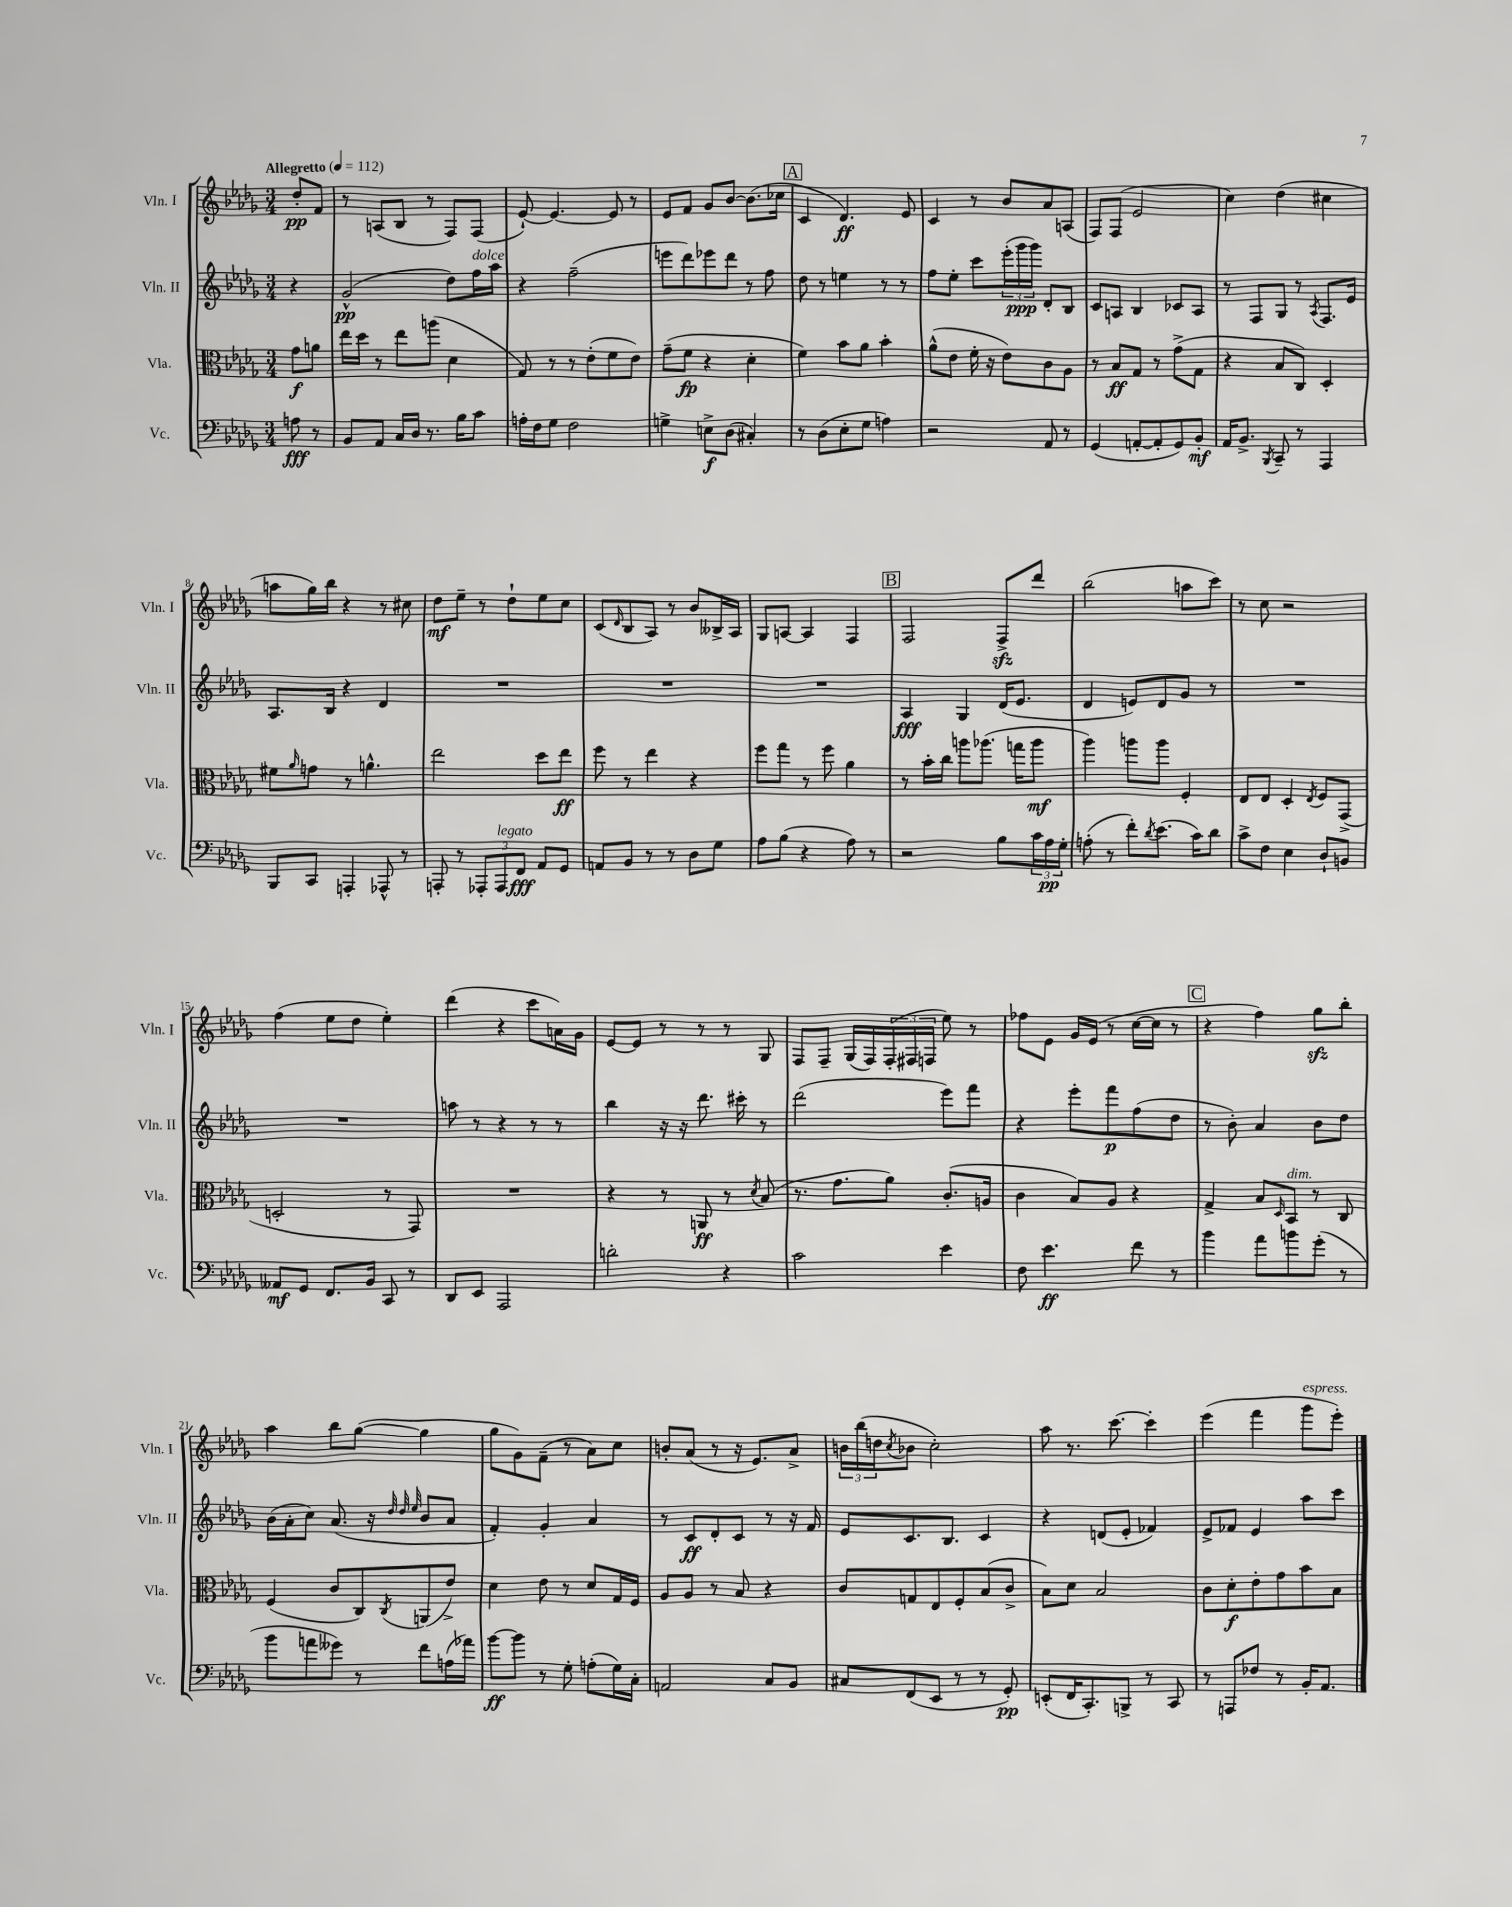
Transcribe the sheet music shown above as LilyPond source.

<<
\new StaffGroup <<
\new Staff = "s0" \with { instrumentName = "Vln. I" shortInstrumentName = "Vln. I" } {
    \clef treble \key des \major \numericTimeSignature \time 3/4 \partial 4 \tempo "Allegretto" 4 = 112
    des''8-.\pp f'8 |
    r8 a8( bes8 r8 f8) f8( |
    ees'8~-!) ees'4.~ ees'8 r8 |
    ees'8 f'8 ges'8 bes'8~ bes'8.( ces''16 |
    \mark \markup { \box "A" } c'4 des'4.\ff) ees'8 |
    c'4 r8 bes'8 aes'8 a8( |
    f8) f8( ees'2 |
    c''4) des''4( cis''4 |
    a''8 ges''16) bes''16 r4 r8 cis''8 |
    des''8\mf ees''8-- r8 des''8-! ees''8 c''8 |
    c'8( \grace { des'16 } bes8 aes8) r8 bes'8 beses16-> aes16 |
    ges8 a8~ a4 f4 |
    \mark \markup { \box "B" } f2 f8->\sfz des'''8 |
    bes''2( a''8 c'''8) |
    r8 c''8 r2 |
    f''4( ees''8 des''8 ees''4-.) |
    des'''4( r4 c'''8 a'16) ges'16 |
    ees'8~ ees'8 r8 r8 r8 ges8 |
    f8 f8-- ges16( f16) \tuplet 3/2 { f16-.( fis16 f16 } ees''8) r8 |
    fes''8 ees'8 ges'16 ees'16( r8 c''16~ c''16 r8 |
    \mark \markup { \box "C" } r4 f''4) ges''8\sfz bes''8-. |
    aes''4 bes''8 ges''8~( ges''4 |
    ges''8 ges'8) f'8--( r8 aes'8) c''8 |
    b'8-. aes'8( r8 r16 ees'8.) aes'8-> |
    \tuplet 3/2 { b'16 bes''16( d''16 } \acciaccatura { c''8 } bes'8 c''2-.) |
    aes''8 r8. c'''8.~ c'''4-. |
    ees'''4( f'''4 ges'''8^\markup { \italic "espress." } ees'''8-.) \bar "|." |
}
\new Staff = "s1" \with { instrumentName = "Vln. II" shortInstrumentName = "Vln. II" } {
    \clef treble \key des \major \numericTimeSignature \time 3/4 \partial 4
    r4 |
    ges'2-^\pp( des''8) f''16^\markup { \italic "dolce" } aes''16 |
    r4 f''2--( |
    e'''8 des'''8) ees'''8 des'''8 r8 f''8 |
    \mark \markup { \box "A" } des''8 r8 e''4 r8 r8 |
    f''8 ees''8-. c'''8 \tuplet 3/2 { ees'''16-.( ges'''16\ppp ges'''16) } des'8-. bes8 |
    c'8 a8 bes4 ces'8 a8 |
    r8 f8 ges8 r8 \acciaccatura { aes8 } f8. ees'16 |
    aes8. bes16 r4 des'4 |
    R2. |
    R2. |
    R2. |
    \mark \markup { \box "B" } aes4\fff ges4 des'16( ees'8. |
    des'4 e'8) des'8 ges'8 r8 |
    R2. |
    R2. |
    a''8 r8 r4 r8 r8 |
    bes''4 r16 r16 des'''8. cis'''16-. r8 |
    des'''2( ees'''8) f'''8 |
    r4 ees'''8-. f'''8\p f''8( des''8 |
    \mark \markup { \box "C" } r8 bes'8-.) aes'4 bes'8 des''8 |
    bes'16( aes'16-. c''8) aes'8.( r16 \grace { des''32 des''32 ees''32 } bes'8 aes'8 |
    f'4-.) ges'4-. aes'4 |
    r8 c'8\ff des'8-. c'8 r8 r16 f'16 |
    ees'8 c'8. bes8. c'4 |
    r4 d'8( ees'8-. fes'4) |
    ees'8-> fes'8 ees'4 aes''8 c'''8 \bar "|." |
}
\new Staff = "s2" \with { instrumentName = "Vla." shortInstrumentName = "Vla." } {
    \clef alto \key des \major \numericTimeSignature \time 3/4 \partial 4
    ges'8\f a'8 |
    ees''16 des''16 r8 ees''8 a''8( des'4 |
    ges8) r8 r8 ees'8-.( f'8 ees'8) |
    ges'8--( f'8\fp r4 des'4-. |
    \mark \markup { \box "A" } f'4) bes'8 aes'8 bes'4-. |
    aes'8-^( ees'8 f'16-. r16 ees'8) c'8 aes8 |
    r8 bes8\ff ges8 r8 ges'8->( ges8 |
    r4 bes8 c8) des4-. |
    fis'8 \grace { aes'16 } g'8 r8 a'4.-^ |
    ees''2 des''8 ees''8\ff |
    f''8 r8 ees''4 r4 |
    f''8 ges''8 r8 f''8 aes'4 |
    \mark \markup { \box "B" } r8 bes'16-. c''16 a''8 aes''8.( g''16 aes''8\mf |
    aes''4) a''8 a''8 f4-. |
    ees8 ees8 des4-. \acciaccatura { ees8 } f8 ges,8->( |
    d2-. r8 ges,8) |
    R2. |
    r4 r8 a,8\ff r8 \acciaccatura { des'8 } bes8( |
    r8. ges'8. aes'8) c'8.-.( a16 |
    c'4 bes8) aes8 r4 |
    \mark \markup { \box "C" } ges4-> bes8 \grace { des16 } bes,8^\markup { \italic "dim." } r8 c8 |
    f4( c'8 c8) \acciaccatura { c8 } a,8( ees'8->) |
    des'4 ees'8 r8 des'8 ges16 f16 |
    aes8 aes8 r8 bes8 r4 |
    c'8 g8 ees8 f8-. bes8( c'8-> |
    bes8) des'8 bes2 |
    c'8 des'8-.\f ees'8-. ges'8 bes'8 bes8 \bar "|." |
}
\new Staff = "s3" \with { instrumentName = "Vc." shortInstrumentName = "Vc." } {
    \clef bass \key des \major \numericTimeSignature \time 3/4 \partial 4
    a8\fff r8 |
    bes,8 aes,8 c16 des16 r8. bes16 c'8 |
    a16-. f16 ges8 f2 |
    g4-> e8->\f des8( cis4-.) |
    \mark \markup { \box "A" } r8 des8( ees8-. ges8 a4) |
    r2 aes,8 r8 |
    ges,4( a,8~-. a,8-. ges,8) bes,8-.\mf |
    aes,16 bes,8.-> \acciaccatura { bes,,8 } c,8-- r8 aes,,4 |
    bes,,8 c,8 a,,4-. aes,,8-^ r8 |
    a,,8-. r8 \tuplet 3/2 { aes,,8-. aes,,8^\markup { \italic "legato" } f,8\fff } aes,8 ges,8 |
    a,8 bes,8 r8 r8 des8 ges8 |
    aes8 bes8( r4 aes8) r8 |
    \mark \markup { \box "B" } r2 bes8 \tuplet 3/2 { c'16 aes16\pp ges16-. } |
    a8-.( r8 f'8-.) \acciaccatura { des'8 } ees'8.( c'16) des'8 |
    c'8-> f8 ees4 des8-! b,8 |
    aeses,8\mf ges,8 f,8. bes,16 c,8 r8 |
    des,8 ees,8 aes,,2 |
    d'2-. r4 |
    c'2 ees'4 |
    f8 ees'4.\ff f'8 r8 |
    \mark \markup { \box "C" } bes'4 aes'8 b'8 ges'8-.( r8 |
    bes'8 a'8 geses'8) r8 f'8 a16( aes'16) |
    bes'8~\ff bes'8 r8 ges8-. a8-.( ges16) c16-. |
    a,2 c8 bes,8 |
    cis8 f,8( ees,8 r8 r8 ges,8-.\pp) |
    e,8-.( f,16 c,8.-.) b,,8-> r8 c,8 |
    r8 a,,8 fes8 r8 bes,16-. aes,8. \bar "|." |
}
>>
>>
